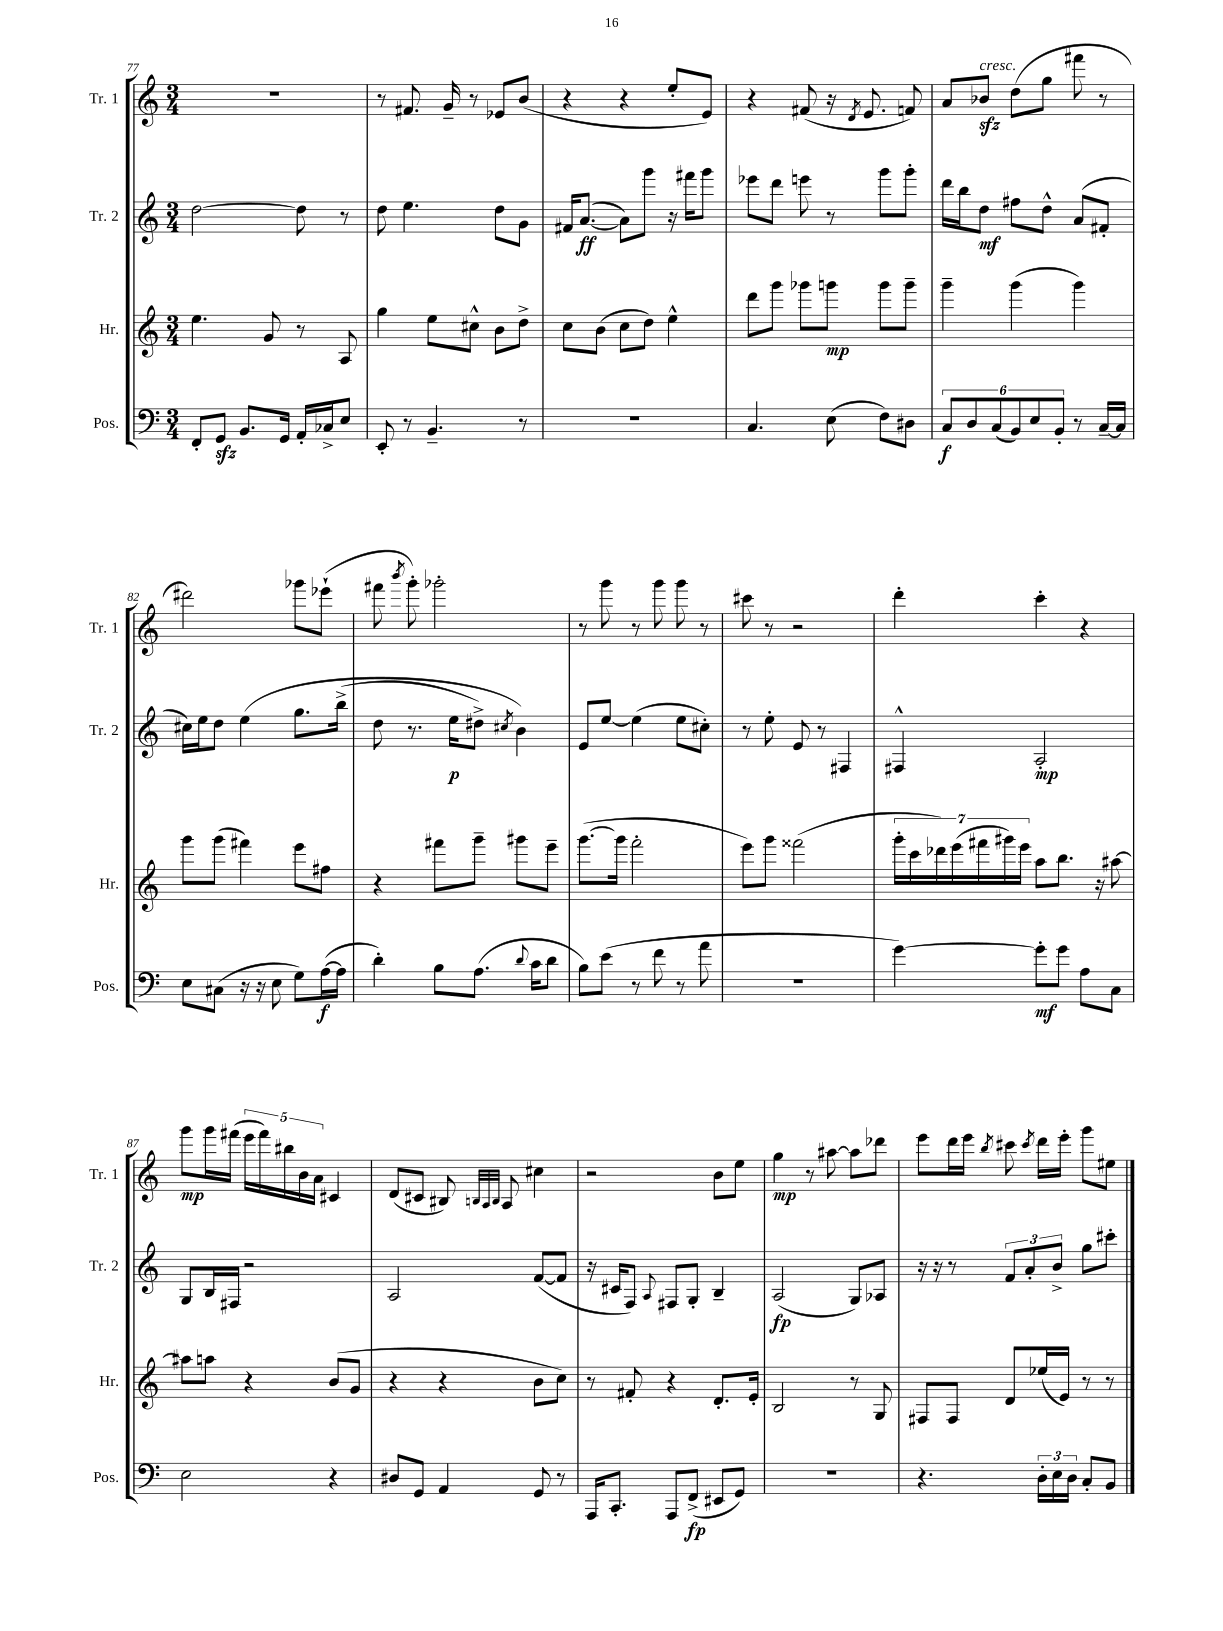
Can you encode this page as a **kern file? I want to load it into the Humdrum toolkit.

**kern	**dynam	**kern	**dynam	**kern	**dynam	**kern	**dynam
*part4	*part4	*part3	*part3	*part2	*part2	*part1	*part1
*staff4	*staff4	*staff3	*staff3	*staff2	*staff2	*staff1	*staff1
*I"Pos.	*	*I"Hr.	*	*I"Tr. 2	*	*I"Tr. 1	*
*I'Pos.	*	*I'Hr.	*	*I'Tr. 2	*	*I'Tr. 1	*
*clefF4	*	*clefG2	*	*clefG2	*	*clefG2	*
*k[]	*	*k[]	*	*k[]	*	*k[]	*
*M3/4	*	*M3/4	*	*M3/4	*	*M3/4	*
=77	=77	=77	=77	=77	=77	=77	=77
8FF'/L	.	4.ee\	.	[2dd\	.	2.r	.
8GGzz/J	.	.	.	.	.	.	.
8.BB/L	.	.	.	.	.	.	.
.	.	8g/	.	.	.	.	.
16GG/Jk	.	.	.	.	.	.	.
16AA'/LL	.	8r	.	8dd\]	.	.	.
16C-X^/J	.	.	.	.	.	.	.
8E/J	.	8A/	.	8r	.	.	.
=78	=78	=78	=78	=78	=78	=78	=78
8EE'/	.	4gg\	.	8dd\	.	8r	.
8r	.	.	.	4.ee\	.	8.f#X/	.
4.BB~/	.	8ee\L	.	.	.	.	.
.	.	.	.	.	.	16g~/	.
.	.	8cc#X^^\J	.	.	.	8r	.
.	.	8b\L	.	8dd\L	.	8e-X/L	.
8r	.	8dd^\J	.	8g\J	.	(8b/J	.
=79	=79	=79	=79	=79	=79	=79	=79
2.r	.	8cc\L	.	16f#X/KL	.	4r	.
.	.	.	.	([8.a/J	ff	.	.
.	.	(8b\J	.	.	.	.	.
.	.	8cc\L	.	8a\L])	.	4r	.
.	.	8dd\J)	.	8ggg\J	.	.	.
.	.	4ee^^\	.	16r	.	8ee'/L	.
.	.	.	.	16fff#X\KL	.	.	.
.	.	.	.	8ggg\J	.	8e/J)	.
=80	=80	=80	=80	=80	=80	=80	=80
4.C/	.	8ddd\L	.	8eee-X\L	.	4r	.
.	.	8ggg\J	.	8ddd\J	.	.	.
.	.	8ggg-X\L	.	8eeen\	.	(8f#X/	.
(8E\	.	8gggn\J	mp	8r	.	16r	.
.	.	.	.	.	.	8qd/	.
.	.	.	.	.	.	8.e/	.
8F\L)	.	8ggg\L	.	8ggg\L	.	.	.
8D#X\J	.	8ggg~\J	.	8ggg'\J	.	8fn/)	.
=81	=81	=81	=81	=81	=81	=81	=81
12C/L	f	4ggg~\	.	16ddd\LL	.	8a/L	.
.	.	.	.	16bb\J	.	.	.
12D/	.	.	.	.	.	.	.
!	!	!	!	!	!	!LO:TX:a:i:t=cresc.	!
.	.	.	.	8dd\J	mf	8b-Xzz/J	.
(12C/	.	.	.	.	.	.	.
12BB/)	.	(4ggg\	.	8ff#X\L	.	(8dd\L	.
12E/	.	.	.	.	.	.	.
.	.	.	.	8dd^^\J	.	8gg\J	.
12BB'/J	.	.	.	.	.	.	.
8r	.	4ggg\)	.	(8a/L	.	8fff#X\	.
[16C~/LL	.	.	.	8f#X'/J	.	8r	.
16C/JJ]	.	.	.	.	.	.	.
!!LO:LB:g=z
=82	=82	=82	=82	=82	=82	=82	=82
8E\L	.	8ggg\L	.	16cc#X\LL)	.	2ddd#X\)	.
.	.	.	.	16ee\J	.	.	.
(8C#X\J	.	(8ggg\J	.	8dd\J	.	.	.
16r	.	4fff#X\)	.	(4ee\	.	.	.
16r	.	.	.	.	.	.	.
8E\	.	.	.	.	.	.	.
8G\L)	.	8eee\L	.	8.gg\L	.	8ggg-X\L	.
([16A\L	f	8ff#X\J	.	.	.	(8eee-X`\J	.
16A\JJ]	.	.	.	(16bb^\Jk	.	.	.
=83	=83	=83	=83	=83	=83	=83	=83
4d'\)	.	4r	.	8dd\	.	8fff#X\	.
.	.	.	.	.	.	8qbbb/	.
.	.	.	.	8.r	.	8ggg'\)	.
8B\L	.	8fff#X\L	.	.	.	2ggg-X'\	.
.	.	.	.	16ee\KL	p	.	.
(8.A\J	.	8ggg~\J	.	8dd#X^\J)	.	.	.
.	.	.	.	8qcc#X/	.	.	.
.	.	8ggg#X\L	.	4b\)	.	.	.
8qqd/	.	.	.	.	.	.	.
16c\KL	.	.	.	.	.	.	.
8d\J	.	8eee~\J	.	.	.	.	.
=84	=84	=84	=84	=84	=84	=84	=84
8B\L)	.	([8.ggg\L	.	8e/L	.	8r	.
(8e\J	.	.	.	[8ee/J	.	8ggg\	.
.	.	16ggg\Jk]	.	.	.	.	.
8r	.	2fff'\	.	(4ee\]	.	8r	.
8f\	.	.	.	.	.	8ggg\	.
8r	.	.	.	8ee\L	.	8ggg\	.
8a\	.	.	.	8cc#X'\J)	.	8r	.
=85	=85	=85	=85	=85	=85	=85	=85
2.r	.	8eee\L)	.	8r	.	8ccc#X\	.
.	.	8ggg\J	.	8ee'\	.	8r	.
.	.	(2fff##X\	.	8e/	.	2r	.
.	.	.	.	8r	.	.	.
.	.	.	.	4F#X/	.	.	.
=86	=86	=86	=86	=86	=86	=86	=86
[4g\)	.	28ggg'\LL	.	4F#X^^/	.	4ddd'\	.
.	.	28ccc\	.	.	.	.	.
.	.	28ddd-X\)	.	.	.	.	.
.	.	(28eee\	.	.	.	.	.
.	.	28fff#X\	.	.	.	.	.
.	.	28ggg#X\)	.	.	.	.	.
.	.	28eee\JJ	.	.	.	.	.
8g'\L]	mf	8aa\L	.	2A'/	mp	4ccc'\	.
8g\J	.	8.bb\J	.	.	.	.	.
8A\L	.	.	.	.	.	4r	.
.	.	16r	.	.	.	.	.
8C\J	.	[8aa#X\	.	.	.	.	.
!!LO:LB:g=z
=87	=87	=87	=87	=87	=87	=87	=87
2E\	.	8aa#X\L]	.	8G/L	.	8ggg\L	mp
.	.	8aan\J	.	16B/L	.	16ggg\L	.
.	.	.	.	16F#X/JJ	.	(16fff#X\JJ	.
.	.	4r	.	2r	.	20eee\LL	.
.	.	.	.	.	.	20fff#\)	.
.	.	.	.	.	.	20bb#X\	.
.	.	.	.	.	.	20b\	.
.	.	.	.	.	.	20a\JJ	.
4r	.	(8b/L	.	.	.	4c#X/	.
.	.	8g/J	.	.	.	.	.
=88	=88	=88	=88	=88	=88	=88	=88
8D#X/L	.	4r	.	2A/	.	(8d/L	.
8GG/J	.	.	.	.	.	8c#X/J	.
4AA/	.	4r	.	.	.	8B#X/)	.
.	.	.	.	.	.	32qqBn/LLL	.
.	.	.	.	.	.	32qqA/	.
.	.	.	.	.	.	32qqB/JJJ	.
.	.	.	.	.	.	8A/	.
8GG/	.	8b\L	.	([8f/L	.	4cc#X\	.
8r	.	8cc\J)	.	8f/J]	.	.	.
=89	=89	=89	=89	=89	=89	=89	=89
16AAA/KL	.	8r	.	16r	.	2r	.
8.CC'/J	.	.	.	16c#X/KL	.	.	.
.	.	8f#X'/	.	8F/J)	.	.	.
.	.	.	.	8qqA/	.	.	.
8AAA/L	.	4r	.	8F#X/L	.	.	.
(8FF^/J	fp	.	.	8G'/J	.	.	.
8EE#X/L	.	8.d'/L	.	4B~/	.	8b\L	.
8GG/J)	.	.	.	.	.	8ee\J	.
.	.	16e'/Jk	.	.	.	.	.
=90	=90	=90	=90	=90	=90	=90	=90
2.r	.	2B/	.	(2A/	fp	4gg\	mp
.	.	.	.	.	.	8r	.
.	.	.	.	.	.	[8aa#X\	.
.	.	8r	.	8G/L)	.	8aa#\L]	.
.	.	8G/	.	8A-X/J	.	8ddd-X\J	.
=91	=91	=91	=91	=91	=91	=91	=91
4.r	.	8F#X/L	.	16r	.	8eee\L	.
.	.	.	.	16r	.	.	.
.	.	8F#/J	.	8r	.	16ddd\L	.
.	.	.	.	.	.	16eee\JJ	.
.	.	.	.	.	.	8qbb/	.
.	.	8d/L	.	12f/L	.	8ccc#X\	.
.	.	.	.	12a'/	.	.	.
.	.	.	.	.	.	8qccc#/	.
24D'\LL	.	(16ee-X/L	.	.	.	16ddd\LL	.
24E\	.	.	.	12b^/J	.	.	.
.	.	16e/JJ)	.	.	.	16eee'\JJ	.
24D\JJ	.	.	.	.	.	.	.
8C'/L	.	8r	.	8gg\L	.	8ggg\L	.
8BB/J	.	8r	.	8ccc#X'\J	.	8ee#X\J	.
==	==	==	==	==	==	==	==
*-	*-	*-	*-	*-	*-	*-	*-
